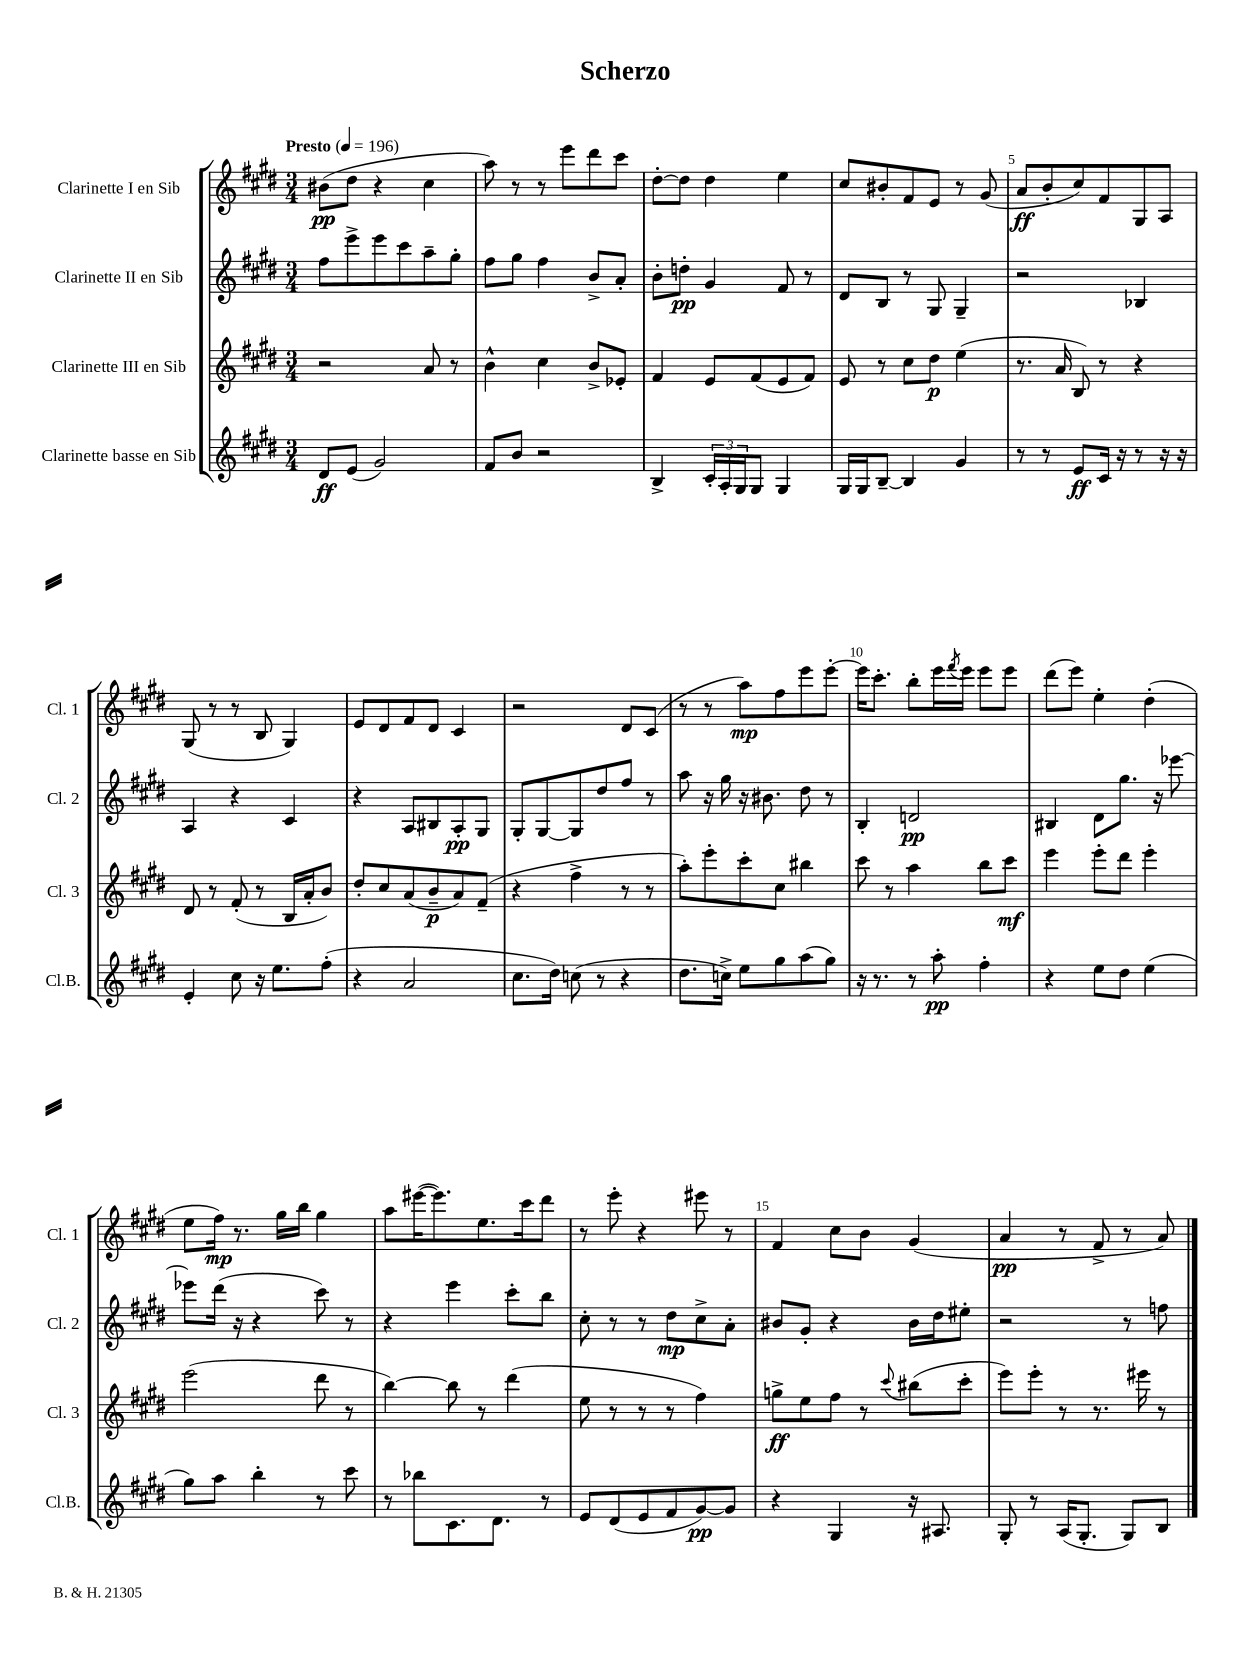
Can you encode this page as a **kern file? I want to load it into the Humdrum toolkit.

**kern	**dynam	**kern	**dynam	**kern	**dynam	**kern	**dynam
*part4	*part4	*part3	*part3	*part2	*part2	*part1	*part1
*staff4	*staff4	*staff3	*staff3	*staff2	*staff2	*staff1	*staff1
*I"Clarinette basse en Sib	*	*I"Clarinette III en Sib	*	*I"Clarinette II en Sib	*	*I"Clarinette I en Sib	*
*I'Cl.B.	*	*I'Cl. 3	*	*I'Cl. 2	*	*I'Cl. 1	*
*clefG2	*	*clefG2	*	*clefG2	*	*clefG2	*
*k[f#c#g#d#]	*	*k[f#c#g#d#]	*	*k[f#c#g#d#]	*	*k[f#c#g#d#]	*
*M3/4	*	*M3/4	*	*M3/4	*	*M3/4	*
*MM196	*	*MM196	*	*MM196	*	*MM196	*
=1	=1	=1	=1	=1	=1	=1	=1
!	!	!	!	!	!	!LO:TX:a:B:t=Presto	!
8d#/L	ff	2r	.	8ff#\L	.	(8b#X\L	pp
(8e/J	.	.	.	8eee^\	.	8dd#\J	.
2g#/)	.	.	.	8eee\	.	4r	.
.	.	.	.	8ccc#\	.	.	.
.	.	8a/	.	8aa~\	.	4cc#\	.
.	.	8r	.	8gg#'\J	.	.	.
=2	=2	=2	=2	=2	=2	=2	=2
8f#/L	.	4b^^\	.	8ff#\L	.	8aa\)	.
8b/J	.	.	.	8gg#\J	.	8r	.
2r	.	4cc#\	.	4ff#\	.	8r	.
.	.	.	.	.	.	8eee\L	.
.	.	8b^/L	.	8b^/L	.	8ddd#\	.
.	.	8e-X'/J	.	8a'/J	.	8ccc#\J	.
=3	=3	=3	=3	=3	=3	=3	=3
4B^/	.	4f#/	.	8b'\L	.	[8dd#'\L	.
.	.	.	.	8ddn'\J	pp	8dd#\J]	.
24c#'/LL	.	8e/L	.	4g#/	.	4dd#\	.
24A'/	.	.	.	.	.	.	.
24G#/J	.	.	.	.	.	.	.
8G#/J	.	(8f#/	.	.	.	.	.
4G#/	.	8e/	.	8f#/	.	4ee\	.
.	.	8f#/J)	.	8r	.	.	.
=4	=4	=4	=4	=4	=4	=4	=4
16G#/LL	.	8e/	.	8d#/L	.	8cc#/L	.
16G#/J	.	.	.	.	.	.	.
[8B~/J	.	8r	.	8B/J	.	8b#X'/	.
4B/]	.	8cc#\L	.	8r	.	8f#/	.
.	.	8dd#\J	p	8G#/	.	8e/J	.
4g#/	.	(4ee\	.	4G#~/	.	8r	.
.	.	.	.	.	.	(8g#/	.
=5	=5	=5	=5	=5	=5	=5	=5
8r	.	8.r	.	2r	.	8a/L	ff
8r	.	.	.	.	.	8b'/	.
.	.	16a/	.	.	.	.	.
8e/L	ff	8B/)	.	.	.	8cc#/)	.
16c#/Jk	.	8r	.	.	.	8f#/	.
16r	.	.	.	.	.	.	.
8r	.	4r	.	4B-X/	.	8G#/	.
16r	.	.	.	.	.	8A/J	.
16r	.	.	.	.	.	.	.
!!LO:LB:g=z
=6	=6	=6	=6	=6	=6	=6	=6
4e'/	.	8d#/	.	4A/	.	(8G#/	.
.	.	8r	.	.	.	8r	.
8cc#\	.	(8f#'/	.	4r	.	8r	.
16r	.	8r	.	.	.	8B/	.
8.ee\L	.	.	.	.	.	.	.
.	.	16B/LL	.	4c#/	.	4G#/)	.
.	.	16a'/J	.	.	.	.	.
(8ff#'\J	.	8b/J)	.	.	.	.	.
=7	=7	=7	=7	=7	=7	=7	=7
4r	.	8dd#'/L	.	4r	.	8e/L	.
.	.	8cc#/	.	.	.	8d#/	.
2a/	.	(8a/	.	8A/L	.	8f#/	.
.	.	8b~/	p	8B#X/	.	8d#/J	.
.	.	8a/)	.	8A'/	pp	4c#/	.
.	.	(8f#~/J	.	8G#/J	.	.	.
=8	=8	=8	=8	=8	=8	=8	=8
8.cc#\L	.	4r	.	8G#'/L	.	2r	.
.	.	.	.	[8G#/	.	.	.
16dd#\Jk)	.	.	.	.	.	.	.
(8ccn\	.	4ff#^\	.	8G#/]	.	.	.
8r	.	.	.	8dd#/	.	.	.
4r	.	8r	.	8ff#/J	.	8d#/L	.
.	.	8r	.	8r	.	(8c#/J	.
=9	=9	=9	=9	=9	=9	=9	=9
8.dd#\L	.	8aa'\L)	.	8aa\	.	8r	.
.	.	8eee'\	.	16r	.	8r	.
16ccn^\Jk)	.	.	.	16gg#\	.	.	.
8ee\L	.	8ccc#'\	.	16r	.	8aa\L)	mp
.	.	.	.	8.b#X\	.	.	.
8gg#\	.	8cc#\J	.	.	.	8ff#\	.
(8aa\	.	4bb#X\	.	8dd#\	.	8eee\	.
8gg#\J)	.	.	.	8r	.	[8eee'\J	.
=10	=10	=10	=10	=10	=10	=10	=10
16r	.	8ccc#\	.	4B'/	.	16eee\KL]	.
8.r	.	.	.	.	.	8.ccc#'\J	.
.	.	8r	.	.	.	.	.
8r	.	4aa\	.	2dn/	pp	8bb'\L	.
8aa'\	pp	.	.	.	.	16eee\L	.
.	.	.	.	.	.	8qfff#/	.
.	.	.	.	.	.	16eee\JJ	.
4ff#'\	.	8bb\L	.	.	.	8eee\L	.
.	.	8ccc#\J	mf	.	.	8eee\J	.
=11	=11	=11	=11	=11	=11	=11	=11
4r	.	4eee\	.	4B#X/	.	(8ddd#\L	.
.	.	.	.	.	.	8eee\J)	.
8ee\L	.	8eee'\L	.	8d#\L	.	4ee'\	.
8dd#\J	.	8ddd#\J	.	8.gg#\J	.	.	.
(4ee\	.	4eee'\	.	.	.	(4dd#'\	.
.	.	.	.	16r	.	.	.
.	.	.	.	[8eee-X\	.	.	.
!!LO:LB:g=z
=12	=12	=12	=12	=12	=12	=12	=12
8gg#\L)	.	(2eee\	.	8eee-X\L]	.	8ee\L	.
8aa\J	.	.	.	(16ddd#\Jk	.	16ff#\Jk)	mp
.	.	.	.	16r	.	8.r	.
4bb'\	.	.	.	4r	.	.	.
.	.	.	.	.	.	16gg#\LL	.
.	.	.	.	.	.	16bb\JJ	.
8r	.	8ddd#\	.	8ccc#\)	.	4gg#\	.
8ccc#\	.	8r	.	8r	.	.	.
=13	=13	=13	=13	=13	=13	=13	=13
8r	.	[4bb\)	.	4r	.	8aa\L	.
8bb-X\L	.	.	.	.	.	([16eee#X\K	.
.	.	.	.	.	.	8.eee#\])	.
8.c#\	.	8bb\]	.	4eee\	.	.	.
.	.	8r	.	.	.	8.ee\	.
8.d#\J	.	.	.	.	.	.	.
.	.	(4ddd#\	.	8ccc#'\L	.	.	.
.	.	.	.	.	.	16ccc#\k	.
8r	.	.	.	8bb\J	.	8ddd#\J	.
=14	=14	=14	=14	=14	=14	=14	=14
8e/L	.	8ee\	.	8cc#'\	.	8r	.
(8d#/	.	8r	.	8r	.	8eee'\	.
8e/	.	8r	.	8r	.	4r	.
8f#/	.	8r	.	8dd#\L	mp	.	.
[8g#/)	pp	4ff#\)	.	8cc#^\	.	8eee#X\	.
8g#/J]	.	.	.	8a'\J	.	8r	.
=15	=15	=15	=15	=15	=15	=15	=15
4r	.	8ggn^\L	ff	8b#X/L	.	4f#/	.
.	.	8ee\	.	8g#'/J	.	.	.
4G#/	.	8ff#\J	.	4r	.	8cc#\L	.
.	.	8r	.	.	.	8b\J	.
.	.	8qqccc#/	.	.	.	.	.
16r	.	(8bb#X\L	.	16b#\LL	.	(4g#/	.
8.A#X/	.	.	.	16dd#\J	.	.	.
.	.	8ccc#'\J	.	8ee#X'\J	.	.	.
=16	=16	=16	=16	=16	=16	=16	=16
8G#'/	.	8eee\L)	.	2r	.	4a/	pp
8r	.	8eee'\J	.	.	.	.	.
(16A/KL	.	8r	.	.	.	8r	.
8.G#'/J	.	.	.	.	.	.	.
.	.	8.r	.	.	.	8f#^/	.
8G#/L)	.	.	.	8r	.	8r	.
.	.	16eee#X\	.	.	.	.	.
8B/J	.	8r	.	8ffn\	.	8a/)	.
==	==	==	==	==	==	==	==
*-	*-	*-	*-	*-	*-	*-	*-
